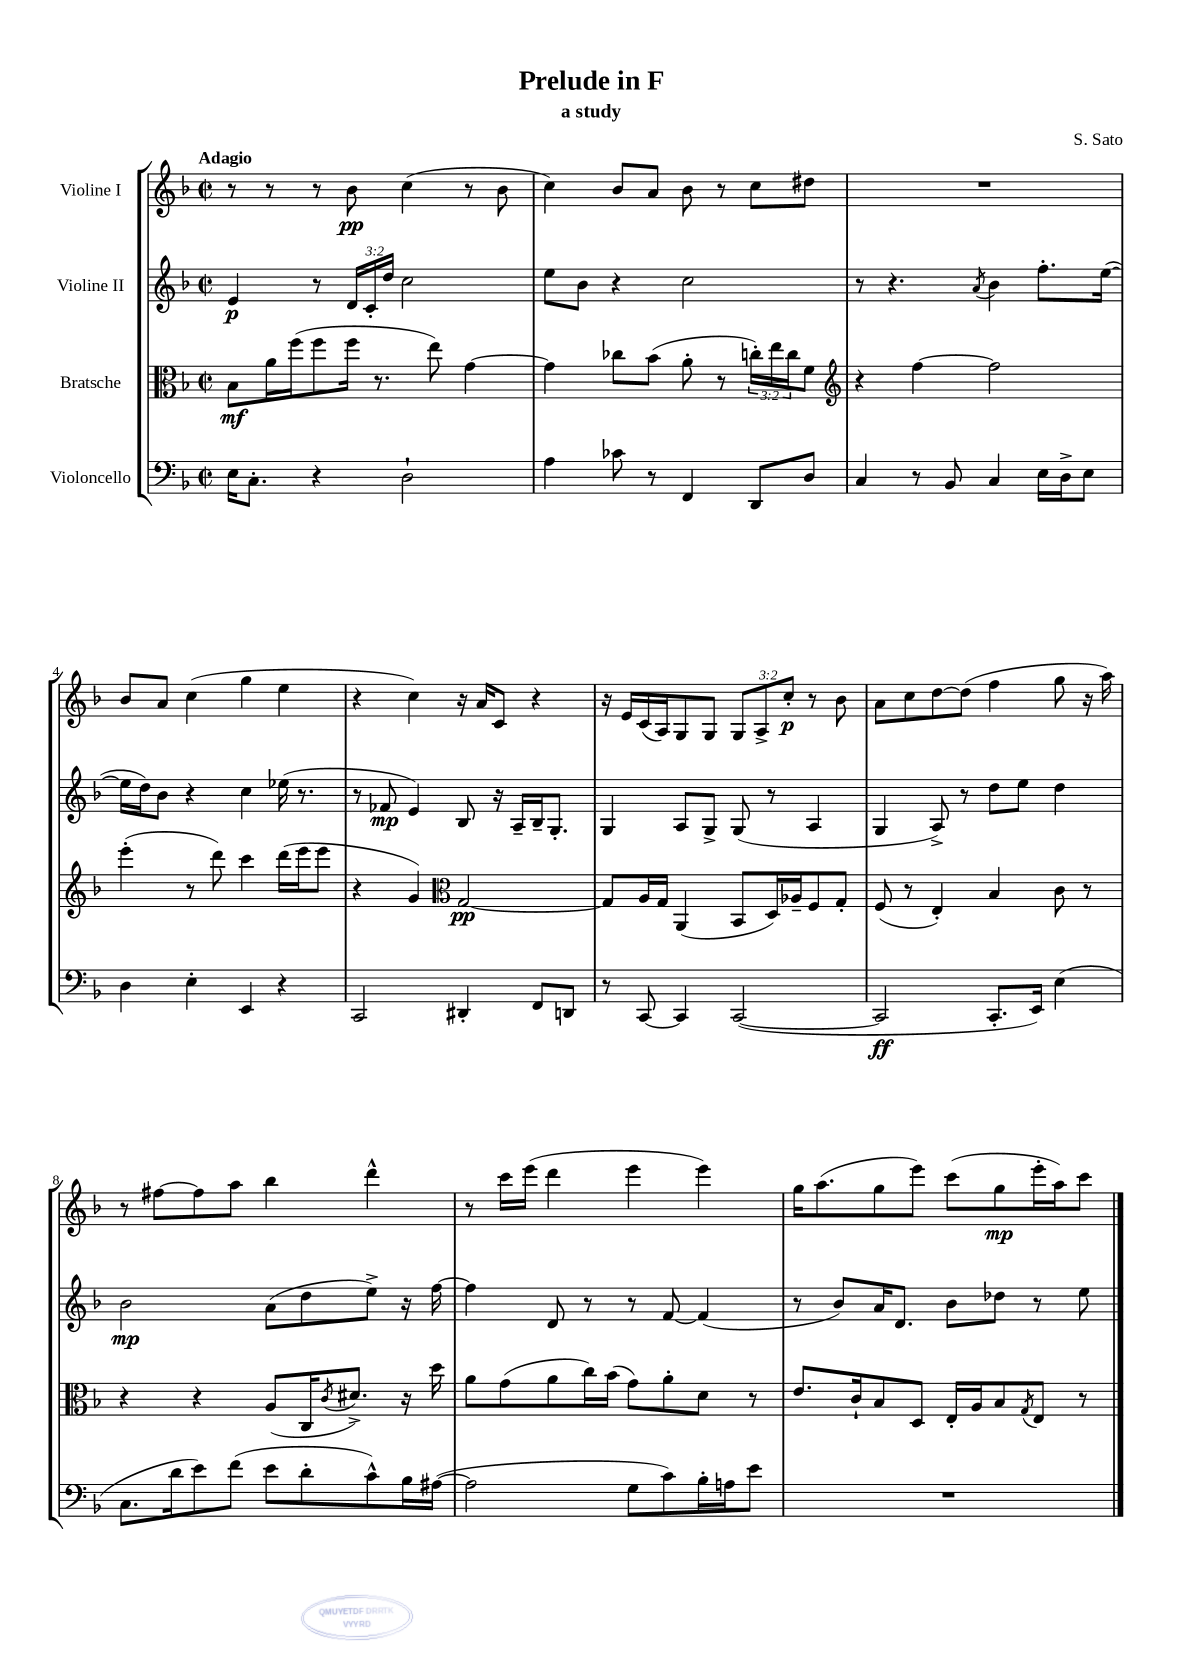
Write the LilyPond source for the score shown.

\header { title = "Prelude in F" composer = "S. Sato" subtitle = "a study" }
<<
\new StaffGroup <<
\new Staff = "s0" \with { instrumentName = "Violine I" } {
    \clef treble \key f \major \defaultTimeSignature \time 2/2 \override Staff.TupletNumber.text = #tuplet-number::calc-fraction-text \tempo "Adagio"
    r8 r8 r8 bes'8\pp c''4( r8 bes'8 |
    c''4) bes'8 a'8 bes'8 r8 c''8 dis''8 |
    R1 |
    bes'8 a'8 c''4( g''4 e''4 |
    r4 c''4) r16 a'16 c'8 r4 |
    r16 e'16 c'16( a16) g8 g8 \tuplet 3/2 { g8 a8-> c''8-.\p } r8 bes'8 |
    a'8 c''8 d''8~ d''8( f''4 g''8 r16 a''16) |
    r8 fis''8~ fis''8 a''8 bes''4 d'''4-^ |
    r8 c'''16 e'''16( d'''4 e'''4 e'''4) |
    g''16 a''8.( g''8 e'''8) c'''8( g''8\mp e'''16-. a''16) c'''8 \bar "|." |
}
\new Staff = "s1" \with { instrumentName = "Violine II" } {
    \clef treble \key f \major \defaultTimeSignature \time 2/2 \override Staff.TupletNumber.text = #tuplet-number::calc-fraction-text
    e'4\p r8 \tuplet 3/2 { d'16 c'16-. d''16 } c''2 |
    e''8 bes'8 r4 c''2 |
    r8 r4. \acciaccatura { a'8 } bes'4 f''8.-. e''16~( |
    e''16 d''16) bes'8 r4 c''4 ees''16( r8. |
    r8 fes'8\mp e'4) bes8 r16 a16-- bes16-- g8.-. |
    g4 a8 g8-> g8( r8 a4 |
    g4 a8->) r8 d''8 e''8 d''4 |
    bes'2\mp a'8( d''8 e''8->) r16 f''16~ |
    f''4 d'8 r8 r8 f'8~ f'4( |
    r8 bes'8) a'16 d'8. bes'8 des''8 r8 e''8 \bar "|." |
}
\new Staff = "s2" \with { instrumentName = "Bratsche" } {
    \clef alto \key f \major \defaultTimeSignature \time 2/2 \override Staff.TupletNumber.text = #tuplet-number::calc-fraction-text
    bes8\mf a'16 f''16( f''8 f''16 r8. e''8) g'4~ |
    g'4 ces''8 bes'8( a'8-. r8 \tuplet 3/2 { c''16-.) e''16 c''16 } f'8 |
    \clef treble r4 f''4~ f''2 |
    e'''4-.( r8 d'''8) c'''4 d'''16( e'''16 e'''8 |
    r4 g'4) \clef alto g2~\pp |
    g8 a16 g16 a,4( bes,8 d16) aes16-- f8 g8-. |
    f8( r8 e4-.) bes4 c'8 r8 |
    r4 r4 a8( c16 \acciaccatura { c'8 } dis'8.->) r16 d''16 |
    a'8 g'8( a'8 c''16) bes'16( g'8) a'8-. d'8 r8 |
    e'8. c'16-! bes8 d8 e16-. a16 bes8 \acciaccatura { g8 } e8 r8 \bar "|." |
}
\new Staff = "s3" \with { instrumentName = "Violoncello" } {
    \clef bass \key f \major \defaultTimeSignature \time 2/2
    e16 c8.-. r4 d2-! |
    a4 ces'8 r8 f,4 d,8 d8 |
    c4 r8 bes,8 c4 e16 d16-> e8 |
    d4 e4-. e,4 r4 |
    c,2 dis,4-. f,8 d,8 |
    r8 c,8~ c,4 c,2~( |
    c,2\ff c,8.-. e,16) e4( |
    c8. d'16 e'8) f'8( e'8 d'8-. c'8-^) bes16 ais16~( |
    ais2 g8 c'8) bes16-. a16 e'8 |
    R1 \bar "|." |
}
>>
>>
